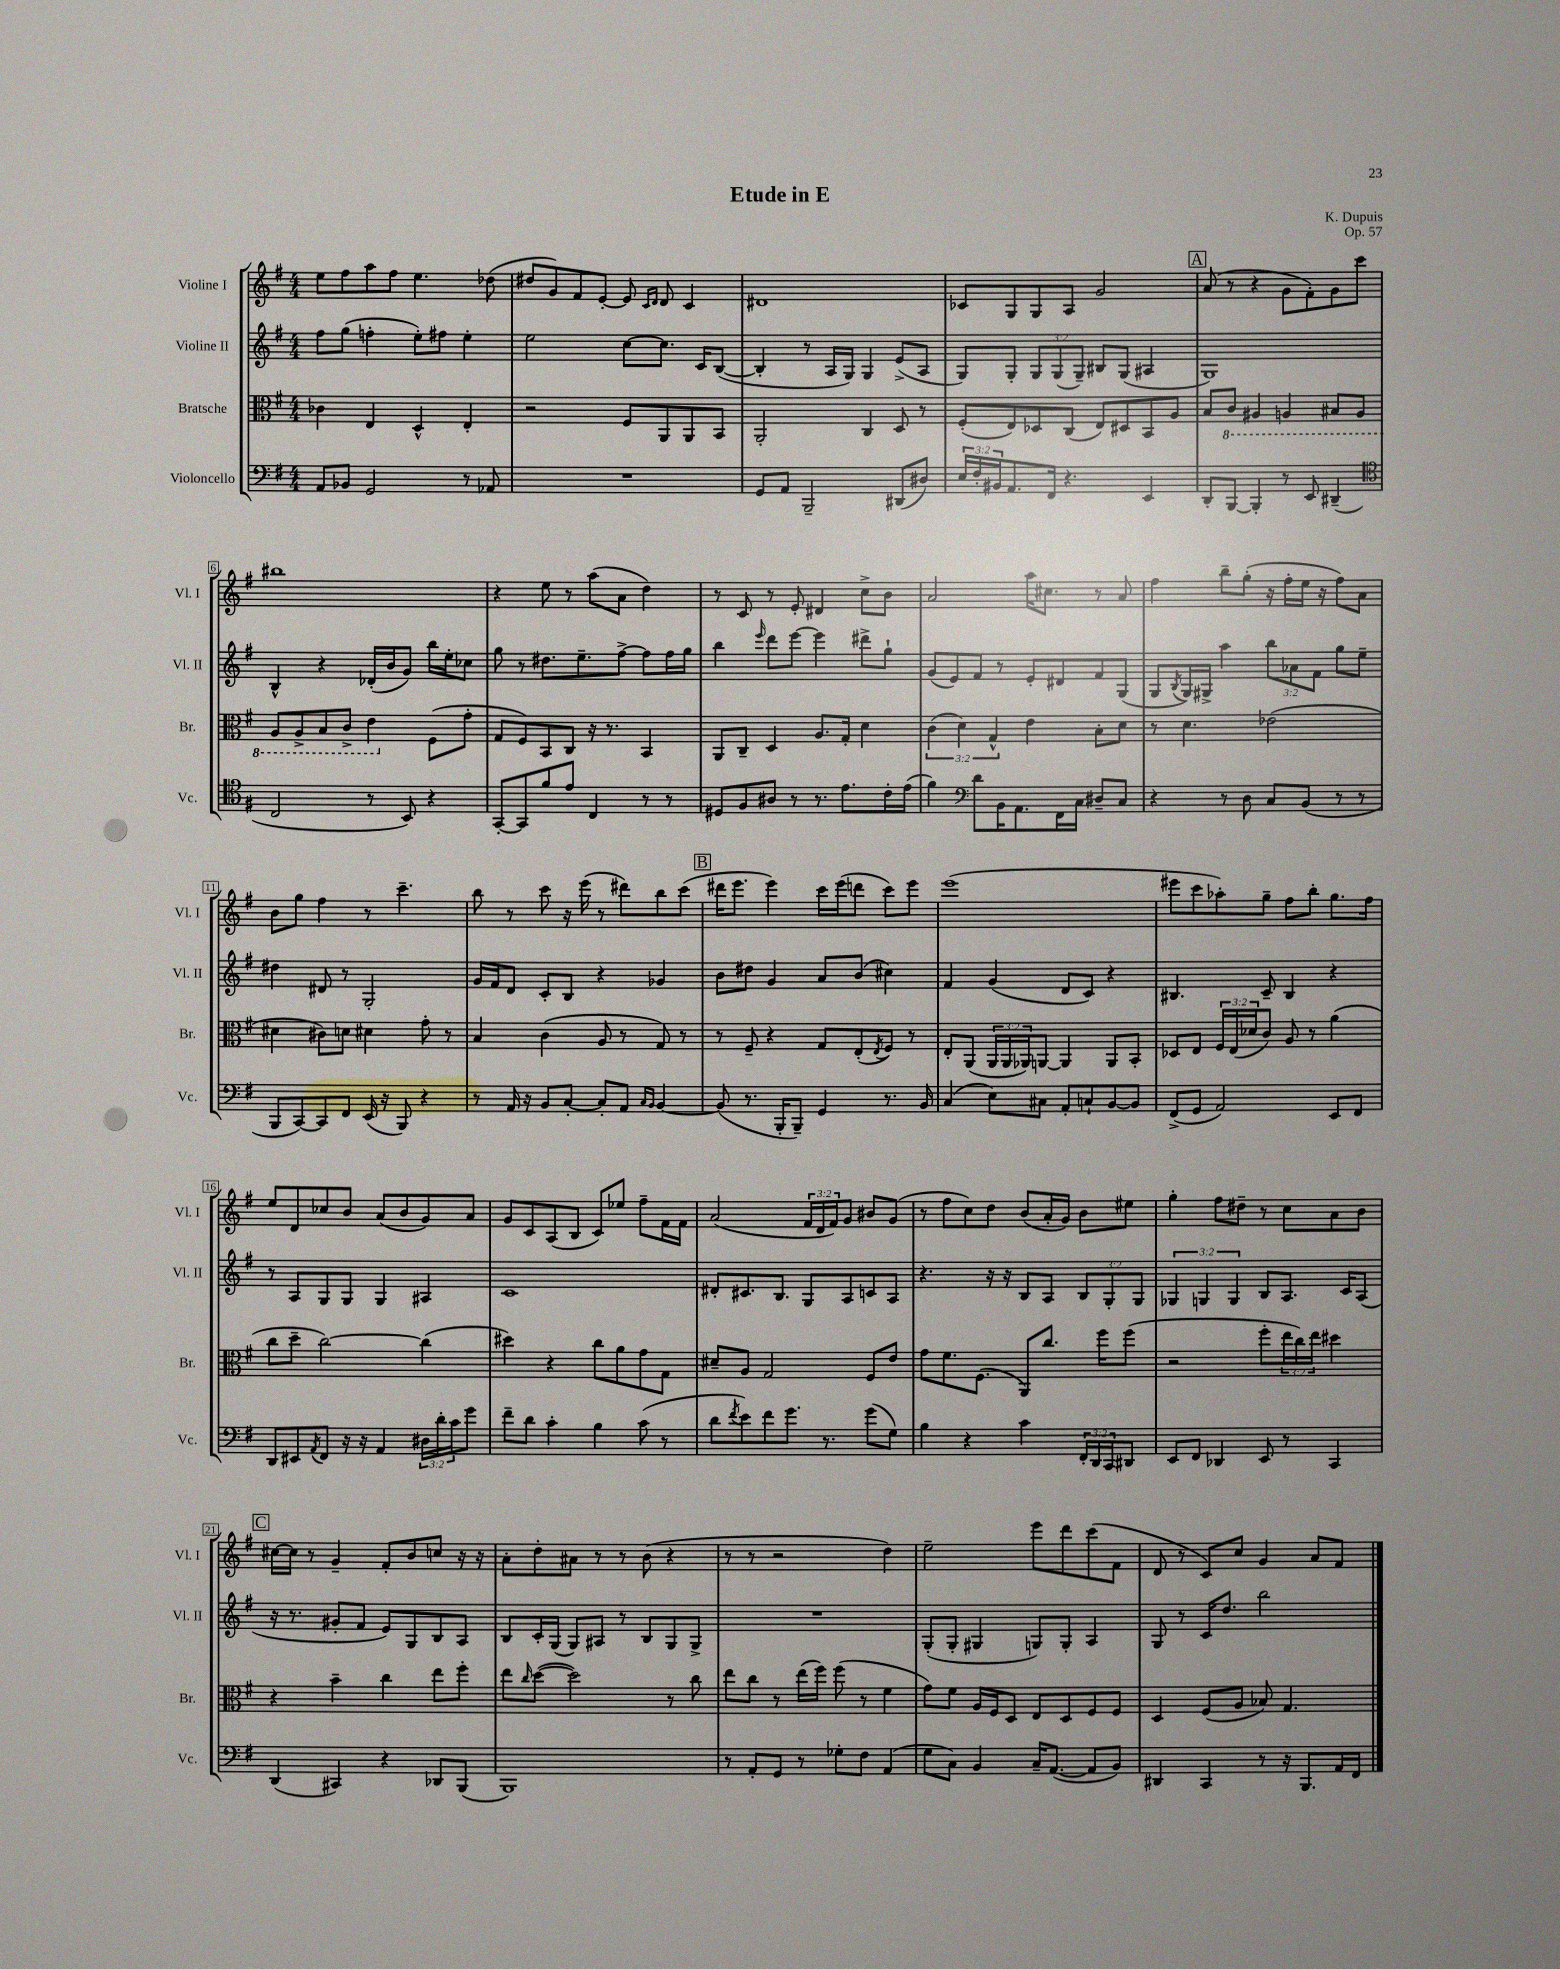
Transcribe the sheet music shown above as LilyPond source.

\header { title = "Etude in E" composer = "K. Dupuis" opus = "Op. 57" }
<<
\new StaffGroup <<
\new Staff = "s0" \with { instrumentName = "Violine I" shortInstrumentName = "Vl. I" } {
    \clef treble \key g \major \numericTimeSignature \time 4/4 \override Staff.TupletNumber.text = #tuplet-number::calc-fraction-text
    e''8 fis''8 a''8 fis''8 e''4. des''8( |
    dis''8 g'8) fis'8 e'8~-. e'8 \grace { c'16 d'16 } d'8 c'4 |
    dis'1 |
    ces'8 g8 g8 a8 g'2 |
    \mark \markup { \box "A" } a'8( r8 r4 g'8 fis'8-.) g'8 c'''8 |
    bis''1 |
    r4 e''8 r8 a''8( a'8 d''4) |
    r8 c'8 r8 e'8-. dis'4 c''8-> b'8 |
    a'2 a''16 cis''8. r8 a'8 |
    fis''4 b''8-- g''8-.( r16 fis''16-. e''16 r16 fis''8) a'8 |
    b'8 g''8 fis''4 r8 c'''4.-- |
    b''8 r8 c'''8 r16 e'''16( r8 dis'''8) b''8 c'''8( |
    \mark \markup { \box "B" } dis'''16 e'''8. e'''4) c'''16 e'''16( d'''8 c'''8) e'''8 |
    e'''1( |
    eis'''8 c'''8 aes''8-.) g''8-- fis''8 b''8-. g''8. fis''16 |
    e''8 d'8 ces''8 b'8 a'8( b'8 g'8) a'8 |
    g'8 c'8 a8( b8 c'8) ees''8 fis''8-- fis'16 fis'16 |
    a'2( \tuplet 3/2 { fis'16 d'16 fis'16) } g'8 bis'8 g'8( |
    r8 fis''8 c''8) d''8 b'8( a'16-. g'16) b'8 eis''8 |
    g''4-. fis''8 dis''8-- r8 c''8 a'8 b'8 |
    \mark \markup { \box "C" } cis''16~ cis''16 r8 g'4-- fis'8-. b'8 c''8 r16 r16 |
    a'8-. d''8-. ais'8 r8 r8 b'8( r4 |
    r8 r8 r2 d''4) |
    e''2-- e'''8 d'''8 c'''8( fis'8 |
    d'8 r8 c'8) c''8 g'4 a'8 fis'8 \bar "|." |
}
\new Staff = "s1" \with { instrumentName = "Violine II" shortInstrumentName = "Vl. II" } {
    \clef treble \key g \major \numericTimeSignature \time 4/4 \override Staff.TupletNumber.text = #tuplet-number::calc-fraction-text
    fis''8 g''8( f''4-. e''8-.) fis''8 e''4-. |
    e''2 c''8~ c''8. c'16 b8~( |
    b4-. r8 a16 g16) g4 e'8->( a8 |
    g8) g8-. \tuplet 3/2 { g8 g8( g8--) } bis8 g8( ais4 |
    \mark \markup { \box "A" } g1) |
    b4-^ r4 des'16-.( b'16 g'8) b''16 e''16-. ces''8 |
    g''8 r8 dis''8. e''8.-- fis''8~-> fis''8 fis''16 g''16 |
    b''4 \grace { e'''16 } d'''8 e'''8~ e'''4 dis'''8-> g''8-! |
    g'8( e'8) fis'8 r8 e'8-. dis'8 fis'8 g8( |
    g8 \acciaccatura { b8 } g16) gis16-> a''4 \tuplet 3/2 { b''8 aes'8 fis'8 } g''8 e''8-- |
    dis''4 dis'8 r8 g2-. |
    g'16 fis'16 d'8 c'8-. b8 r4 ges'4 |
    \mark \markup { \box "B" } b'8 dis''8 g'4 a'8 b'8( cis''4) |
    fis'4 g'4( d'8 c'8) r4 |
    bis4. c'8-- bis4 r4 |
    r8 a8 g8 g8 g4 ais4 |
    c'1 |
    dis'8-. cis'8. b8. g8 a8 c'8 a8 |
    r4. r16 r16 b8 a8 \tuplet 3/2 { b8 g8-. g8 } |
    \tuplet 3/2 { ges4 g4 g4 } b8 a8. c'16 a8( |
    \mark \markup { \box "C" } r16 r8. gis'8-. fis'8 e'8) g8 b8 a8 |
    b8 c'16-. g16( g8) ais8 r8 b8 g8 g8-> |
    R1 |
    g8-.( g8-. gis4 g8) g8-. a4 |
    g8 r8 c'16 d''8. b''2 \bar "|." |
}
\new Staff = "s2" \with { instrumentName = "Bratsche" shortInstrumentName = "Br." } {
    \clef alto \key g \major \numericTimeSignature \time 4/4 \override Staff.TupletNumber.text = #tuplet-number::calc-fraction-text
    ces'4 e4 d4-^ e4-. |
    r2 fis8 a,8 a,8 b,8 |
    a,2-. c4 d8 r8 |
    fis8-.( e8) des8 c8( e8) dis8 b,8 a8 |
    \mark \markup { \box "A" } b8 \ottava #-1 c8 ais,4 a,4 bis,8 a,8 |
    a,8 a,8-> b,8 c8-> e4 \ottava #0 fis8( g'8-. |
    g8 fis8) b,8 c8 r16 r8. b,4 |
    a,8 c8-- d4 a8. g16-. d'4 |
    \tuplet 3/2 { c'4( d'4) g4-^ } e'4 b8-. d'8 |
    r8 d'4. ees'2( |
    dis'4 cis'8) d'8 dis'4 g'8-. r8 |
    b4 c'4( a8 r8 g8) r8 |
    \mark \markup { \box "B" } r8 fis8-- r4 g8 e8-.( \acciaccatura { e8 } fis8) r8 |
    e8-. a,8( \tuplet 3/2 { a,16 a,16 aes,16) } a,8~ a,4 a,8 b,8-. |
    des8 e8 \tuplet 3/2 { fis16 e16( des'16 } c'8) a8 r8 a'4( |
    c''8 d''8-- c''2~) c''4( |
    dis''4) r4 c''8 a'8 g'8 g8 |
    dis'8-- a8 g2 fis8 e'8 |
    g'8 fis'8. fis8.( a,8) c''8. fis''16 fis''8( |
    r2 fis''8-. \tuplet 3/2 { e''16 c''16) e''16 } dis''4 |
    \mark \markup { \box "C" } r4 b'4-- c''4 e''8 fis''8-. |
    e''8 \grace { c''16 } d''8~( d''2) r8 c''8 |
    e''8 c''8 r8 e''16( fis''16) fis''8( r8 fis'4 |
    g'8) fis'8 a16 fis16 d8 e8 d8 fis8 fis8 |
    d4 fis8( a8 bes8) g4. \bar "|." |
}
\new Staff = "s3" \with { instrumentName = "Violoncello" shortInstrumentName = "Vc." } {
    \clef bass \key g \major \numericTimeSignature \time 4/4 \override Staff.TupletNumber.text = #tuplet-number::calc-fraction-text
    a,8 bes,8 g,2 r8 aes,8 |
    R1 |
    g,8 a,8 b,,2-- dis,8( dis8) |
    \tuplet 3/2 { e16 fis16-. bis,16 } a,8. fis,16 r4. e,4 |
    \mark \markup { \box "A" } d,8-. b,,8~ b,,4-. r8 e,8 dis,4--( |
    \clef tenor c2 r8 b,8) r4 |
    g,8~-. g,8 fis'8 e'8 c4 r8 r8 |
    dis8 fis8 ais8 r8 r8. e'8. c'16-. e'16( |
    fis'4) \clef bass d'8 b,16 a,8. fis,16 c16 dis8-- c8 |
    r4 r8 d8 c8 b,8( r8 r8 |
    b,,8 c,8~) c,8 fis,8 e,16( r16 b,,8) r4 |
    r8 a,16 r16 b,8 c8~-. c8-. a,8 \grace { c16 b,16 } b,4~ |
    \mark \markup { \box "B" } b,8( r8. b,,16-. b,,8--) g,4 r8. b,16 |
    c4( e8) cis8 a,8-. c8-! b,8~ b,8 |
    fis,8->( g,8 a,2) e,8 fis,8 |
    d,8 eis,8 \acciaccatura { a,8 } fis,8 r16 r16 a,4 \tuplet 3/2 { dis16 d'16-. c'16 } g'8 |
    fis'8-- d'8 c'4-. b4 c'8( r8 |
    d'8 \acciaccatura { fis'8 } e'8) fis'8 g'8. r8. g'8( g8) |
    b4 r4 c'4 \tuplet 3/2 { fis,16-. d,16 c,16 } dis,8 |
    e,8 fis,8 des,4 e,8 r8 c,4 |
    \mark \markup { \box "C" } d,4( cis,4) r4 des,8 b,,8( |
    b,,1) |
    r8 a,8-. g,8 r8 ges8-. fis8 a,4( |
    g8 c8) b,4 c16-- a,8.~( a,8 b,8) |
    dis,4 c,4 r8 r16 b,,8. a,16 fis,16 \bar "|." |
}
>>
>>
\layout { \context { \Score \override BarNumber.stencil = #(make-stencil-boxer 0.1 0.3 ly:text-interface::print) } }
